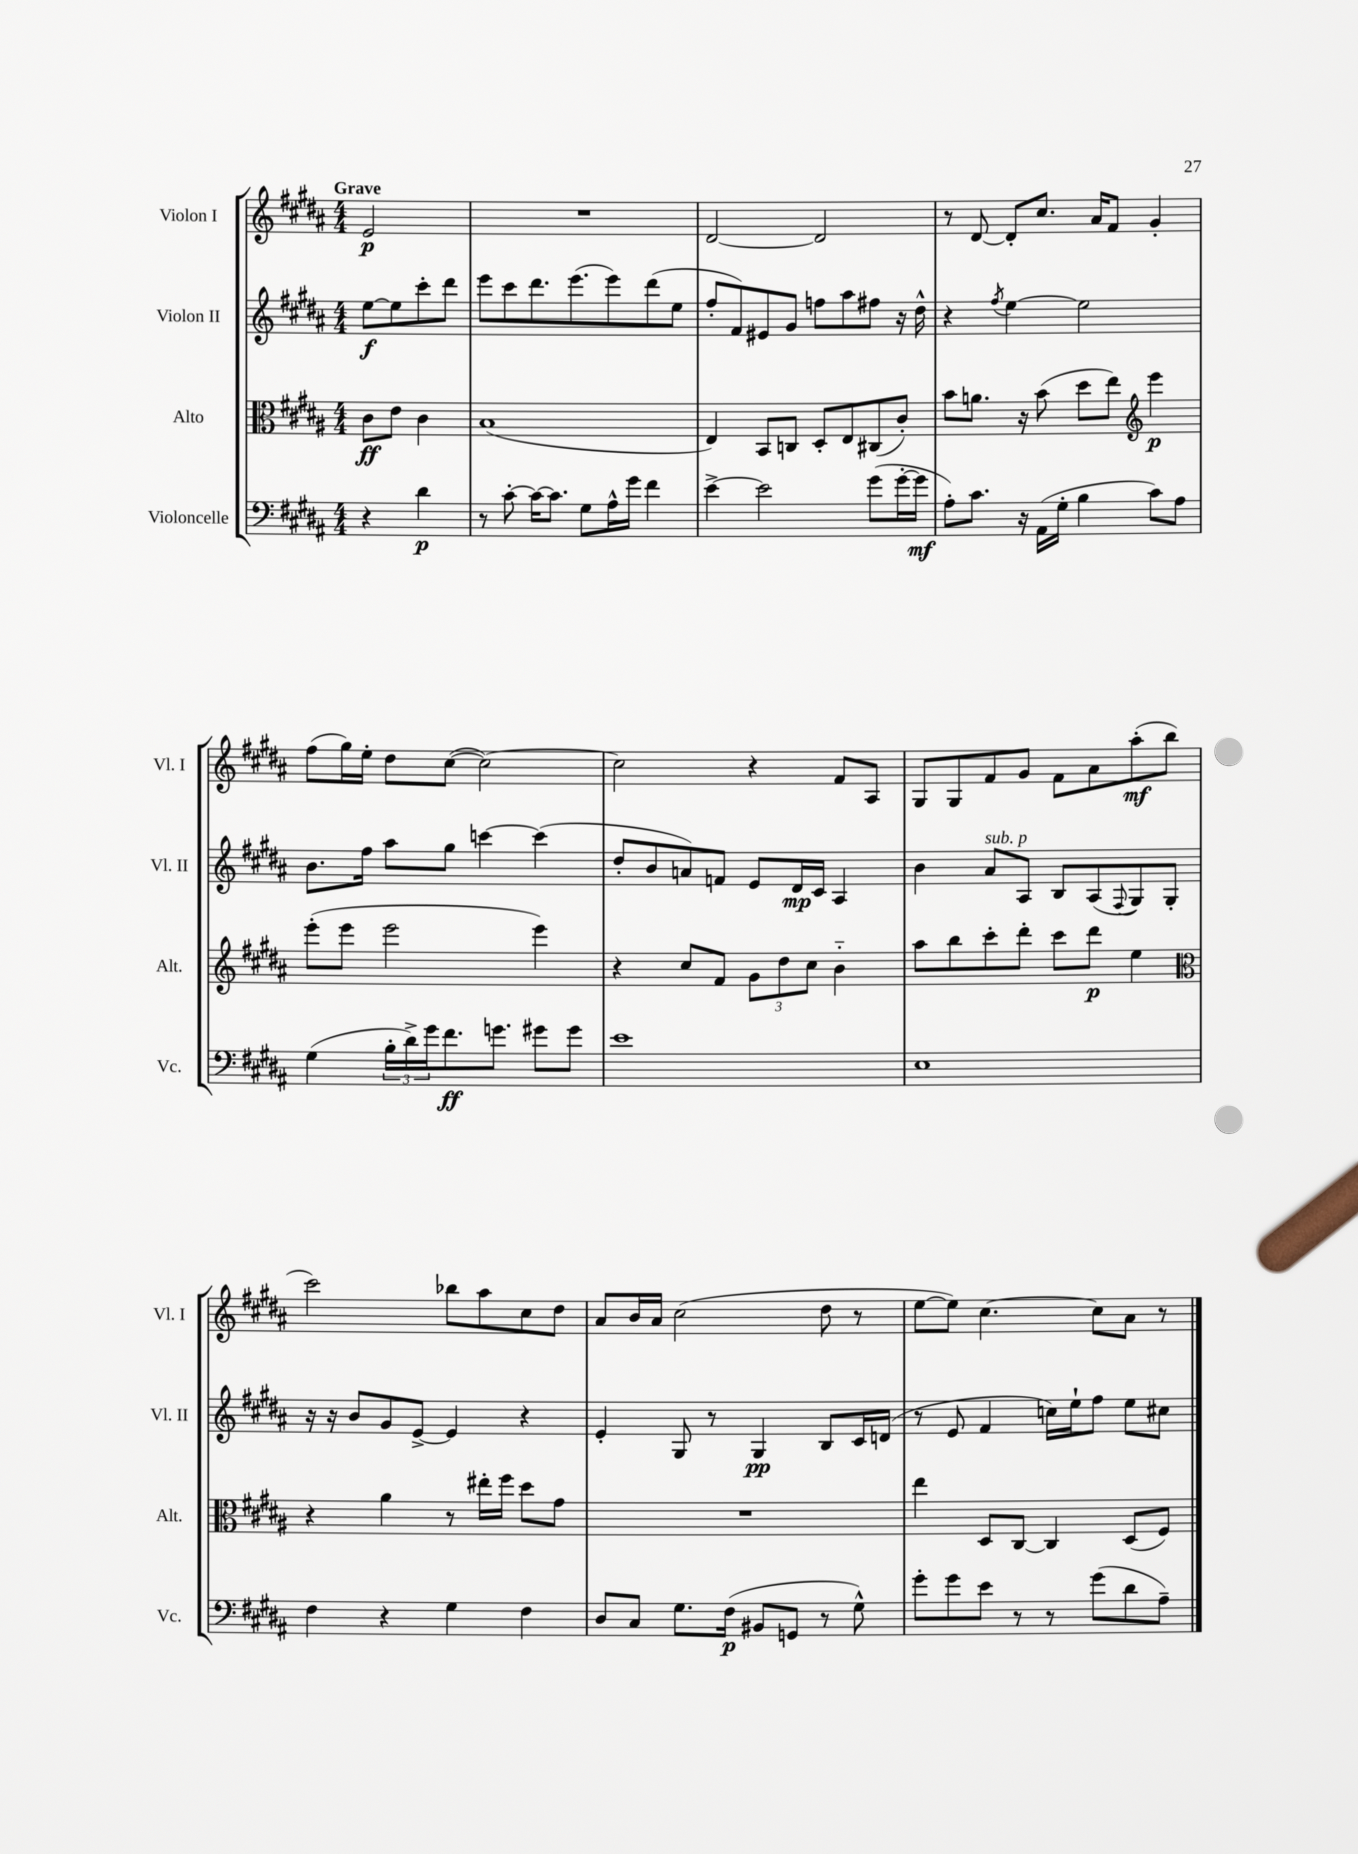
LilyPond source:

<<
\new StaffGroup <<
\new Staff = "s0" \with { instrumentName = "Violon I" shortInstrumentName = "Vl. I" } {
    \clef treble \key b \major \numericTimeSignature \time 4/4 \partial 2 \tempo "Grave"
    e'2\p |
    R1 |
    dis'2~ dis'2 |
    r8 dis'8~ dis'8-. cis''8. ais'16 fis'8 gis'4-. |
    fis''8( gis''16) e''16-. dis''8 cis''8~( cis''2~) |
    cis''2 r4 fis'8 ais8 |
    gis8 gis8 fis'8 gis'8 fis'8 ais'8 ais''8-.\mf( b''8 |
    cis'''2) bes''8 ais''8 cis''8 dis''8 |
    ais'8 b'16 ais'16 cis''2( dis''8 r8 |
    e''8~ e''8) cis''4.~ cis''8 ais'8 r8 \bar "|." |
}
\new Staff = "s1" \with { instrumentName = "Violon II" shortInstrumentName = "Vl. II" } {
    \clef treble \key b \major \numericTimeSignature \time 4/4 \partial 2
    e''8~\f e''8 cis'''8-. dis'''8 |
    e'''8 cis'''8 dis'''8. e'''8.( e'''8) dis'''8( e''8 |
    fis''8-. fis'8) eis'8 gis'8 f''8 ais''8 fis''8 r16 dis''16-^ |
    r4 \acciaccatura { fis''8 } e''4~ e''2 |
    b'8. fis''16 ais''8 gis''8 c'''4~ c'''4( |
    dis''8-. b'8 a'8) f'8 e'8 dis'16\mp cis'16 ais4 |
    b'4 ais'8^\markup { \italic "sub. p" } ais8 b8 ais8( \appoggiatura { fis8 } gis8) gis8-. |
    r16 r16 b'8 gis'8 e'8~-> e'4 r4 |
    e'4-. gis8 r8 gis4\pp b8 cis'16 d'16( |
    r8 e'8 fis'4 c''16) e''16-! fis''8 e''8 cis''8 \bar "|." |
}
\new Staff = "s2" \with { instrumentName = "Alto" shortInstrumentName = "Alt." } {
    \clef alto \key b \major \numericTimeSignature \time 4/4 \partial 2
    cis'8\ff e'8 cis'4 |
    b1( |
    e4) b,8 c8 dis8-. e8 cis8( cis'8-.) |
    b'8 a'8. r16 b'8( dis''8 e''8) \clef treble e'''4\p |
    e'''8-.( e'''8 e'''2 e'''4) |
    r4 cis''8 fis'8 \tuplet 3/2 { gis'8 dis''8 cis''8 } b'4-_ |
    ais''8 b''8 cis'''8-. dis'''8-. cis'''8 dis'''8\p e''4 |
    \clef alto r4 ais'4 r8 eis''16-. fis''16 dis''8 gis'8 |
    R1 |
    e''4 dis8 cis8~ cis4 dis8( fis8) \bar "|." |
}
\new Staff = "s3" \with { instrumentName = "Violoncelle" shortInstrumentName = "Vc." } {
    \clef bass \key b \major \numericTimeSignature \time 4/4 \partial 2
    r4 dis'4\p |
    r8 cis'8~-. cis'16~ cis'8. gis8 ais16-^ gis'16 fis'4 |
    e'4~-> e'2 gis'8( gis'16~-. gis'16\mf |
    ais8-.) cis'8. r16 ais,16( gis16-. b4 cis'8) ais8 |
    gis4( \tuplet 3/2 { b16-. dis'16->) gis'16 } fis'8.\ff g'8. gis'8 gis'8 |
    e'1 |
    e1 |
    fis4 r4 gis4 fis4 |
    dis8 cis8 gis8. fis16\p( bis,8 g,8 r8 gis8-^) |
    gis'8-. gis'8 e'8 r8 r8 gis'8( dis'8 ais8--) \bar "|." |
}
>>
>>
\layout { \context { \Score \remove "Bar_number_engraver" } }
